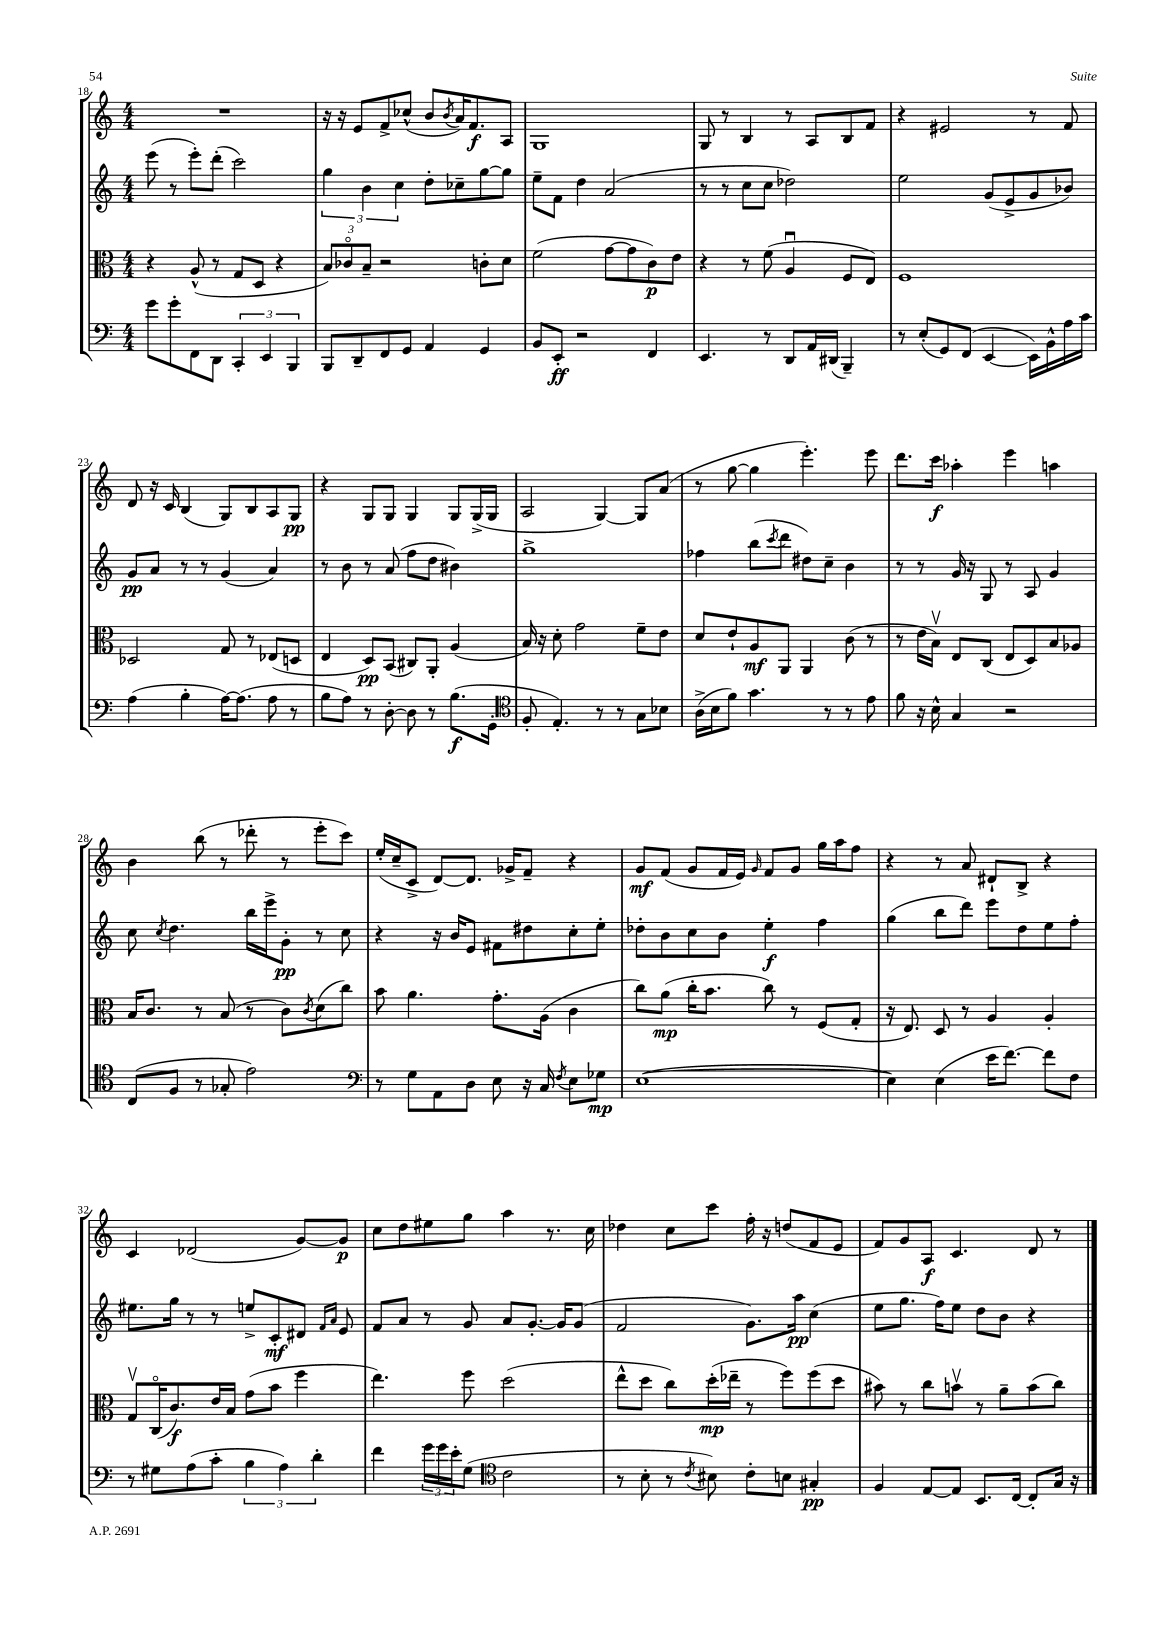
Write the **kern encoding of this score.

**kern	**dynam	**kern	**dynam	**kern	**dynam	**kern	**dynam
*part4	*part4	*part3	*part3	*part2	*part2	*part1	*part1
*staff4	*staff4	*staff3	*staff3	*staff2	*staff2	*staff1	*staff1
*clefF4	*	*clefC3	*	*clefG2	*	*clefG2	*
*k[]	*	*k[]	*	*k[]	*	*k[]	*
*M4/4	*	*M4/4	*	*M4/4	*	*M4/4	*
=18	=18	=18	=18	=18	=18	=18	=18
8g\L	.	4r	.	(8eee\	.	1r	.
8g'\	.	.	.	8r	.	.	.
8FF\	.	(8A^^/	.	8eee'\L)	.	.	.
8DD\J	.	8r	.	(8ddd'\J	.	.	.
6CC'/	.	8G/L	.	2ccc\)	.	.	.
.	.	8D/J	.	.	.	.	.
6EE/	.	.	.	.	.	.	.
.	.	4r	.	.	.	.	.
6BBB/	.	.	.	.	.	.	.
=19	=19	=19	=19	=19	=19	=19	=19
8BBB/L	.	12B/L)	.	6gg\	.	16r	.
.	.	.	.	.	.	16r	.
.	.	12c-X/	.	.	.	.	.
8DD~/	.	.	.	.	.	8e/L	.
.	.	12B~/J	.	6b\	.	.	.
8FF/	.	2r	.	.	.	8f^/	.
.	.	.	.	6cc\	.	.	.
8GG/J	.	.	.	.	.	(8cc-X^^/J	.
4AA/	.	.	.	8dd'\L	.	8b/L	.
.	.	.	.	.	.	8qb/	.
.	.	.	.	8cc-X~\	.	16a/K)	.
.	.	.	.	.	.	8.f/	f
4GG/	.	8cn'\L	.	[8gg\	.	.	.
.	.	8d\J	.	8gg\J]	.	8A/J	.
=20	=20	=20	=20	=20	=20	=20	=20
8BB/L	.	(2f\	.	8ee~\L	.	1G	.
8EE'/J	ff	.	.	8f\J	.	.	.
2r	.	.	.	4dd\	.	.	.
.	.	[8g\L	.	(2a/	.	.	.
.	.	8g\]	.	.	.	.	.
4FF/	.	8c\)	p	.	.	.	.
.	.	8e\J	.	.	.	.	.
=21	=21	=21	=21	=21	=21	=21	=21
4.EE/	.	4r	.	8r	.	8G/	.
.	.	.	.	8r	.	8r	.
.	.	8r	.	8cc\L	.	4B/	.
8r	.	(8f\	.	8cc\J	.	.	.
8DD/L	.	4Au/	.	2dd-X\)	.	8r	.
16AA/L	.	.	.	.	.	8A/L	.
(16DD#X/JJ	.	.	.	.	.	.	.
4BBB~/)	.	8F/L	.	.	.	8B/	.
.	.	8E/J)	.	.	.	8f/J	.
=22	=22	=22	=22	=22	=22	=22	=22
8r	.	1F	.	2ee\	.	4r	.
(8E'/L	.	.	.	.	.	.	.
8GG/)	.	.	.	.	.	2e#X/	.
(8FF/J	.	.	.	.	.	.	.
[4EE/	.	.	.	(8g/L	.	.	.
.	.	.	.	8e^/	.	.	.
16EE\LL])	.	.	.	8g/	.	8r	.
16BB^^\	.	.	.	.	.	.	.
16A\	.	.	.	8b-X/J)	.	8f/	.
16c\JJ	.	.	.	.	.	.	.
!!LO:LB:g=z
=23	=23	=23	=23	=23	=23	=23	=23
(4A\	.	2D-X/	.	8g/L	pp	8d/	.
.	.	.	.	8a/J	.	16r	.
.	.	.	.	.	.	16c/	.
4B'\	.	.	.	8r	.	(4B/	.
.	.	.	.	8r	.	.	.
[16A\KL)	.	8G/	.	(4g/	.	8G/L)	.
(8.A\J]	.	.	.	.	.	.	.
.	.	8r	.	.	.	8B/	.
8A\	.	(8E-X/L	.	4a/)	.	8A/	.
8r	.	8Dn/J	.	.	.	8G/J	pp
=24	=24	=24	=24	=24	=24	=24	=24
8B\L	.	4E/	.	8r	.	4r	.
8A\J)	.	.	.	8b\	.	.	.
8r	.	8D/L)	pp	8r	.	8G/L	.
[8D'\	.	(8BB/J	.	(8a/	.	8G/J	.
8D\]	.	8C#X/L)	.	8ff\L	.	4G/	.
8r	.	8AA'/J	.	8dd\J	.	.	.
(8.B\L	f	(4A/	.	4b#X\)	.	8G/L	.
.	.	.	.	.	.	(16G^/L	.
16GG'\Jk	.	.	.	.	.	16G/JJ	.
=25	=25	=25	=25	=25	=25	=25	=25
*clefC4	*	*	*	*	*	*	*
8F'/	.	16B/)	.	1gg^	.	2A/	.
.	.	16r	.	.	.	.	.
4.E'/)	.	8d'\	.	.	.	.	.
.	.	2g\	.	.	.	.	.
8r	.	.	.	.	.	[4G/)	.
8r	.	.	.	.	.	.	.
8G\L	.	8f~\L	.	.	.	8G/L]	.
8B-X\J	.	8e\J	.	.	.	(8a/J	.
=26	=26	=26	=26	=26	=26	=26	=26
(16A^\LL	.	8d/L	.	4ff-X\	.	8r	.
16B\J	.	.	.	.	.	.	.
8f\J)	.	8e`/	.	.	.	[8gg\	.
4.g\	.	8A/	mf	(8bb\L	.	4gg\]	.
.	.	.	.	8qccc/	.	.	.
.	.	8AA/J	.	8ddd\J	.	.	.
.	.	4AA/	.	8dd#X\L)	.	4.eee'\)	.
8r	.	.	.	8cc~\J	.	.	.
8r	.	(8c\	.	4b\	.	.	.
8e\	.	8r	.	.	.	8eee\	.
=27	=27	=27	=27	=27	=27	=27	=27
8f\	.	8r	.	8r	.	8.ddd\L	.
16r	.	16e\LL	.	8r	.	.	.
16B^^\	.	16Bv\JJ)	.	.	.	16ccc\Jk	f
4G/	.	8E/L	.	16g/	.	4aa-X'\	.
.	.	.	.	16r	.	.	.
.	.	(8C/J	.	8G/	.	.	.
2r	.	8E/L	.	8r	.	4eee\	.
.	.	8D/)	.	8A/	.	.	.
.	.	8B/	.	4g/	.	4aan\	.
.	.	8A-X/J	.	.	.	.	.
!!LO:LB:g=z
=28	=28	=28	=28	=28	=28	=28	=28
(8C/L	.	16B/KL	.	8cc\	.	4b\	.
.	.	8.c/J	.	.	.	.	.
.	.	.	.	8qcc/	.	.	.
8F/J	.	.	.	4.dd\	.	.	.
8r	.	8r	.	.	.	(8bb\	.
8G-X'/	.	(8B/	.	.	.	8r	.
2e\)	.	8r	.	16bb\LL	.	8ddd-X'\	.
.	.	.	.	16eee^\J	.	.	.
.	.	8c\L)	.	8g'\J	pp	8r	.
.	.	8qc/	.	.	.	.	.
.	.	(8d\	.	8r	.	8eee'\L	.
.	.	8cc\J)	.	8cc\	.	8ccc\J)	.
=29	=29	=29	=29	=29	=29	=29	=29
*clefF4	*	*	*	*	*	*	*
8r	.	8b\	.	4r	.	(16ee'/LL	.
.	.	.	.	.	.	16cc~/J	.
8G\L	.	4.a\	.	.	.	8c^/J	.
8AA\	.	.	.	16r	.	[8d/L)	.
.	.	.	.	16b/KL	.	.	.
8D\J	.	.	.	8e/J	.	8.d/J]	.
8E\	.	8.g'\L	.	8f#X\L	.	.	.
.	.	.	.	.	.	16g-X^/KL	.
16r	.	.	.	8dd#X\	.	8f~/J	.
16C/	.	(16A\Jk	.	.	.	.	.
8qF/	.	.	.	.	.	.	.
8E\L	.	4c\	.	8cc'\	.	4r	.
8G-X\J	mp	.	.	8ee'\J	.	.	.
=30	=30	=30	=30	=30	=30	=30	=30
([1E	.	8cc\L)	.	8dd-X'\L	.	8g/L	mf
.	.	(8a\J	mp	8b\	.	(8f/J	.
.	.	16cc'\KL	.	8cc\	.	8g/L	.
.	.	8.b\J	.	.	.	.	.
.	.	.	.	8b\J	.	16f/L	.
.	.	.	.	.	.	16e/JJ)	.
.	.	.	.	.	.	16qqg/	.
.	.	8cc\)	.	4ee'\	f	8f/L	.
.	.	8r	.	.	.	8g/J	.
.	.	(8F/L	.	4ff\	.	16gg\LL	.
.	.	.	.	.	.	16aa\J	.
.	.	8G'/J	.	.	.	8ff\J	.
=31	=31	=31	=31	=31	=31	=31	=31
4E\])	.	16r	.	(4gg\	.	4r	.
.	.	8.E/)	.	.	.	.	.
(4E\	.	8D/	.	8bb\L	.	8r	.
.	.	8r	.	8ddd\J)	.	8a/	.
16e\KL	.	4A/	.	8eee\L	.	8d#X`/L	.
[8.f\J)	.	.	.	.	.	.	.
.	.	.	.	8dd\	.	8B^/J	.
8f\L]	.	4A'/	.	8ee\	.	4r	.
8F\J	.	.	.	8ff'\J	.	.	.
!!LO:LB:g=z
=32	=32	=32	=32	=32	=32	=32	=32
8r	.	8Gv/L	.	8.ee#X\L	.	4c/	.
8G#X\L	.	(16C/K	.	.	.	.	.
.	.	8.c/)	f	16gg\Jk	.	.	.
(8A\	.	.	.	8r	.	(2d-X/	.
8c'\J	.	16e/L	.	8r	.	.	.
.	.	16B/JJ	.	.	.	.	.
6B\	.	(8g\L	.	8een^/L	.	.	.
.	.	8b\J	.	8c'/	mf	.	.
6A\)	.	.	.	.	.	.	.
.	.	4ff\	.	8d#X/J	.	[8g/L)	.
6d'\	.	.	.	.	.	.	.
.	.	.	.	16qqf/LL	.	.	.
.	.	.	.	16qqa/JJ	.	.	.
.	.	.	.	8e/	.	8g/J]	p
=33	=33	=33	=33	=33	=33	=33	=33
4f\	.	4.ee\)	.	8f/L	.	8cc\L	.
.	.	.	.	8a/J	.	8dd\	.
24g\LL	.	.	.	8r	.	8ee#X\	.
24g\	.	.	.	.	.	.	.
24e'\J	.	.	.	.	.	.	.
(8G\J	.	8ff\	.	8g/	.	8gg\J	.
*clefC4	*	*	*	*	*	*	*
2c\	.	(2dd\	.	8a/L	.	4aa\	.
.	.	.	.	[8.g'/J	.	.	.
.	.	.	.	.	.	8.r	.
.	.	.	.	16g/KL]	.	.	.
.	.	.	.	(8g/J	.	.	.
.	.	.	.	.	.	16cc\	.
=34	=34	=34	=34	=34	=34	=34	=34
8r	.	8ee^^\L	.	2f/	.	4dd-X\	.
8B'\	.	8dd\J	.	.	.	.	.
8r	.	8cc\L)	.	.	.	8cc\L	.
8qc/	.	.	.	.	.	.	.
8B#X\)	.	(16dd'\L	mp	.	.	8ccc\J	.
.	.	16ee-X~\JJ	.	.	.	.	.
8c'\L	.	8r	.	8.g\L)	.	16ff'\	.
.	.	.	.	.	.	16r	.
8Bn\J	.	8ff\L)	.	.	.	(8ddn/L	.
.	.	.	.	16aa\Jk	pp	.	.
4G#X'/	pp	(8ff\	.	(4cc\	.	8f/	.
.	.	8dd\J	.	.	.	8e/J	.
=35	=35	=35	=35	=35	=35	=35	=35
4F/	.	8b#X\)	.	8ee\L	.	8f/L)	.
.	.	8r	.	8.gg\J	.	8g/	.
[8E/L	.	8cc\L	.	.	.	8A/J	f
.	.	.	.	16ff\KL)	.	.	.
8E/J]	.	8bnv\J	.	8ee\J	.	4.c/	.
8.BB/L	.	8r	.	8dd\L	.	.	.
.	.	8a~\L	.	8b\J	.	.	.
[16C/Jk	.	.	.	.	.	.	.
8C'/L]	.	(8b\	.	4r	.	8d/	.
16G/Jk	.	8cc\J)	.	.	.	8r	.
16r	.	.	.	.	.	.	.
==	==	==	==	==	==	==	==
*-	*-	*-	*-	*-	*-	*-	*-
